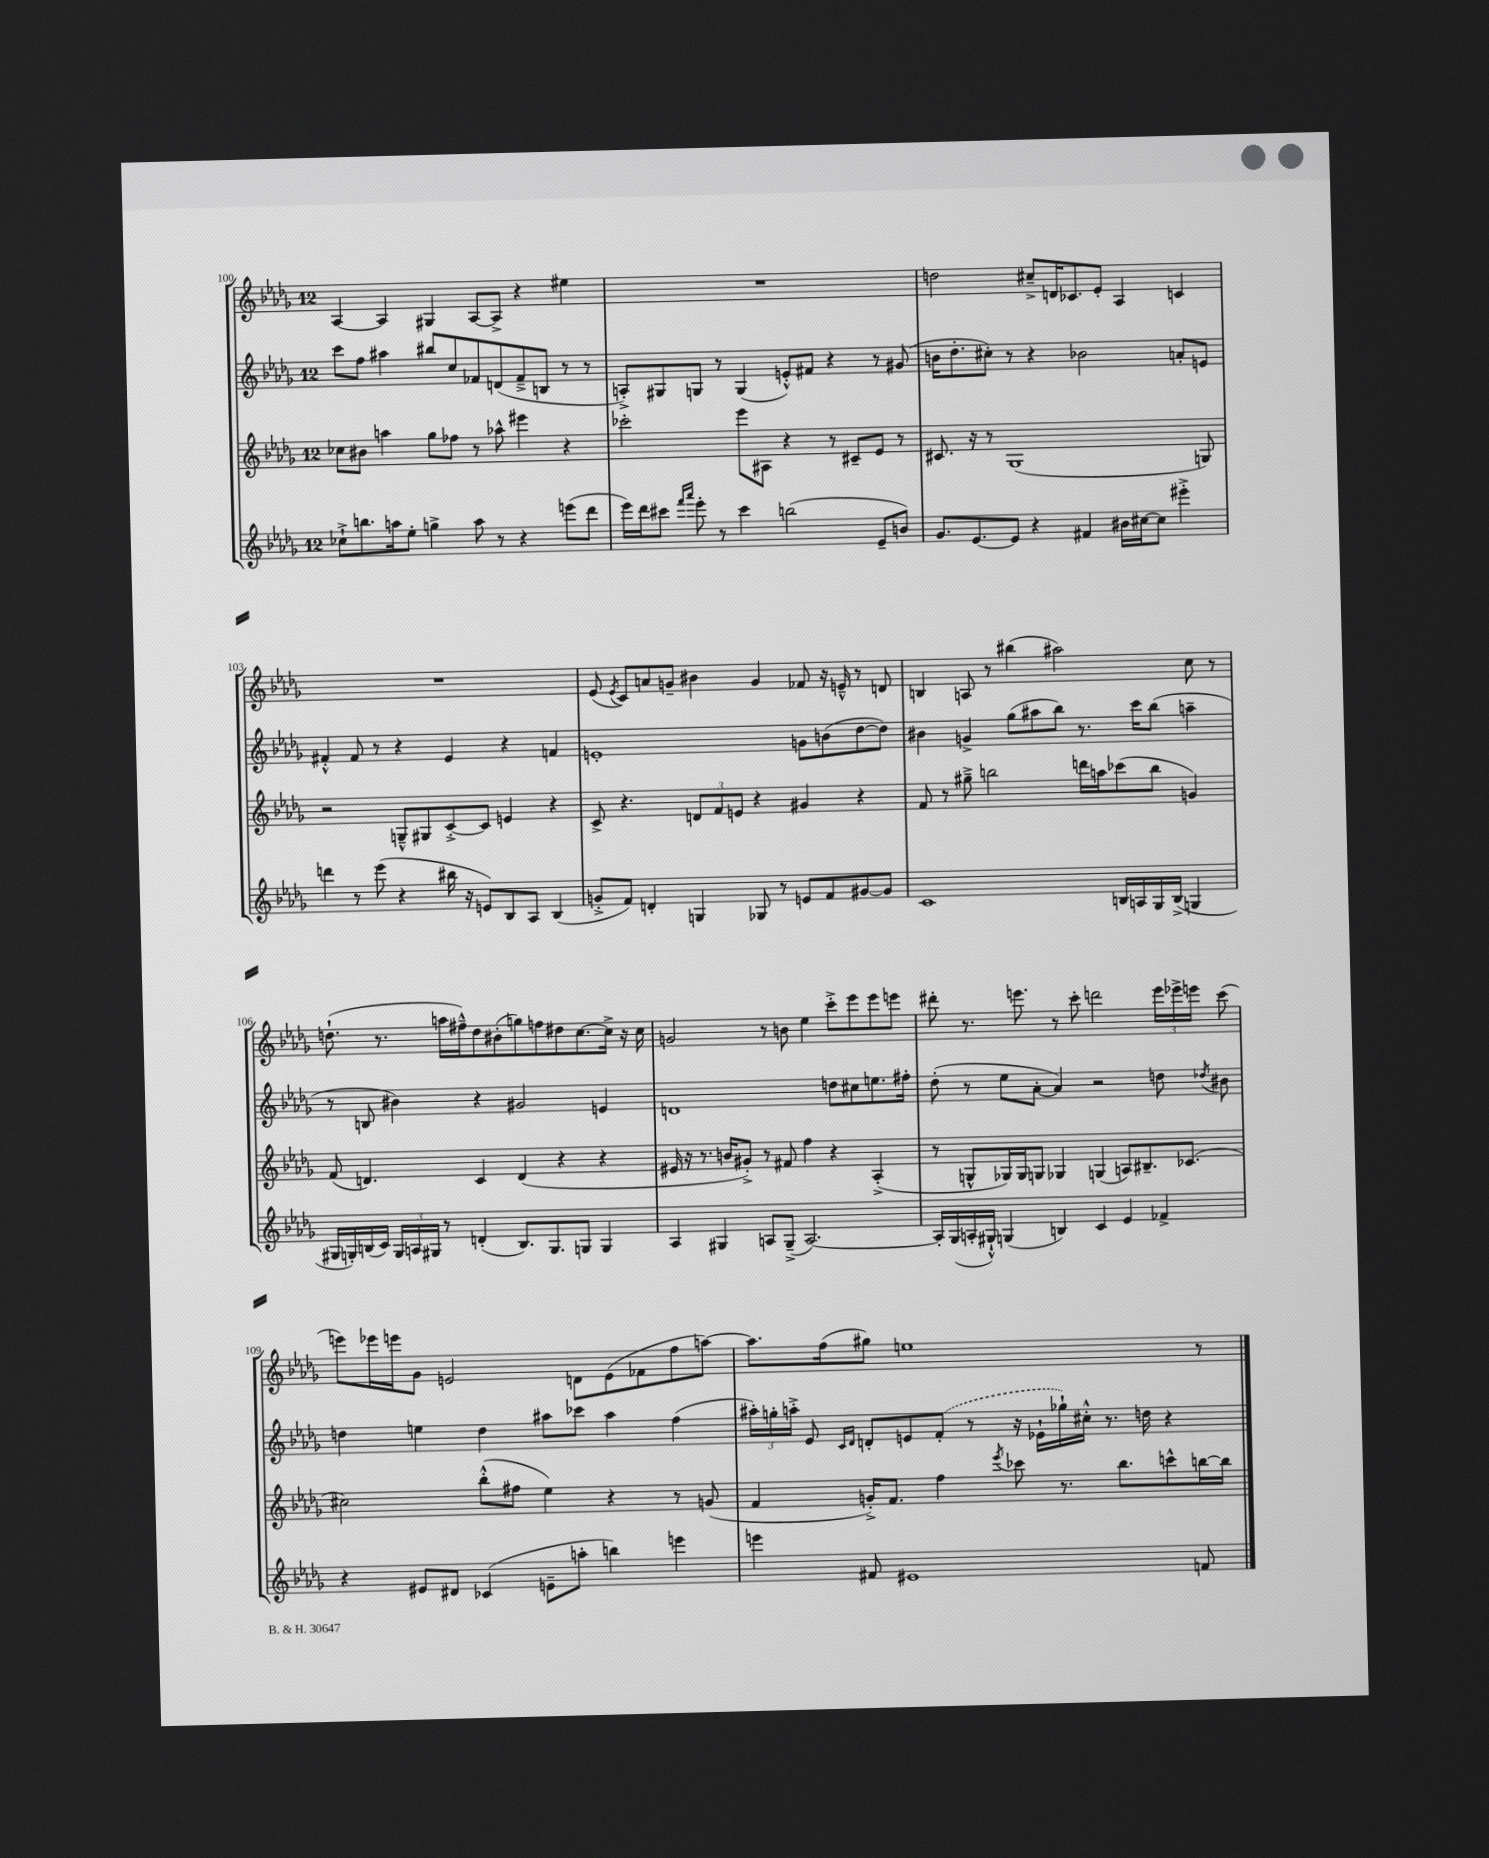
<<
\new StaffGroup <<
\new Staff = "s0" {
    \clef treble \key des \major \once \override Staff.TimeSignature.style = #'single-digit \time 12/8
    \autoBeamOff aes4~ aes4 gis4 aes8[~ aes8]-> r4 eis''4 |
    R1. |
    d''2 cis''8[---> d'16 ces'8. ees'8]-. aes4 c'4 |
    R1. |
    ees'8( \acciaccatura { ees'8 } c'8[) a'8 g'8]-- bis'4 g'4 fes'8 r16 e'16---^ r8 d'8 |
    b4 a8 r8 bis''4( ais''2) c''8 r8 |
    d''8.-!( r8. a''16[ fis''16---^) d''8 bis'8-.( g''8) f''8 dis''8 c''8.~ c''16]-> r16 c''16 |
    g'2 r8 b'8 ees''4 c'''8[-.-> ees'''8 ees'''8 e'''8] |
    dis'''8-. r8. e'''8. r8 c'''8-. d'''2 \tuplet 3/2 { e'''16[ ees'''16-> e'''16] } c'''8( |
    e'''8[) ees'''16 e'''16 ges'8] e'2 d'8[ e'8( fes'8 f''8 a''8]~) |
    a''8.[ f''16( gis''8]) e''1 r8 \bar "|." |
}
\new Staff = "s1" {
    \clef treble \key des \major \once \override Staff.TimeSignature.style = #'single-digit \time 12/8
    \autoBeamOff c'''8[ f''8] ais''4 bis''8[ c''8 fes'8 d'8( fes'8---> b8] r8 r8 |
    a8[-.->) gis8 g8] r8 g4( e'8[-.-^) fis'8] r4 r8 gis'8( |
    b'16[ des''8.-. cis''8]-.) r8 r4 bes'2 a'8[-. e'8] |
    fis'4-.-^ fis'8 r8 r4 ees'4 r4 f'4 |
    e'1-. g'8[ b'8( des''8~ des''8]) |
    bis'4 g'4-> ges''8[( ais''8 bes''8]) r8. c'''16[ bes''8]( a''4-- |
    r8 b8 bis'4) r4 gis'2 e'4 |
    d'1 d''8[ cis''8 e''8. fis''16]-. |
    des''8-.( r8 ees''8[ aes'8]~-. aes'4) r2 d''8 \acciaccatura { des''8 } bis'8 |
    d''4 e''4 d''4 ais''8[ ces'''8] ais''4 f''4( |
    \tuplet 3/2 { ais''16[-.) g''16-. a''16]-.-> } ees'8 \grace { c'16[ des'16] } d'8[-. e'8 \once \slurDashed f'8]-.( r8 r16 ees'16[-! ges''16-!) cis''16]-.-^ r8. d''16 r4 \bar "|." |
}
\new Staff = "s2" {
    \clef treble \key des \major \once \override Staff.TimeSignature.style = #'single-digit \time 12/8
    \autoBeamOff ces''8[ bis'8] a''4 ges''8[ fes''8] r8 aes''8-^ eis'''4 r4 |
    ces'''2-. ees'''8[ ais8] r4 r8 cis'8[-- ees'8] r8 |
    cis'8. r16 r8 ges1( g8) |
    r2 g8[---^ gis8 c'8~-.-> c'8] e'4 r4 |
    c'8-> r4. \tuplet 3/2 { d'8[ f'8 e'8] } r4 gis'4 r4 |
    f'8 r8 gis''8---> b''2 d'''16[ a''16 ces'''8( b''8] g'4) |
    f'8( d'4.) c'4 d'4( r4 r4 |
    eis'16 r16 r8. b'16[ gis'8]-.->) r8 fis'8 f''4 r4 aes4-.->( |
    r8 g8[-^ ges16) ges16 g8] ges4 g4( a8[) bis8.-- ces'8.]( |
    cis''2) bes''8[-.-^( fis''8] ees''4) r4 r8 g'8( |
    f'4 g'16[-.->) f'8.] f''4 \acciaccatura { ees'''8 } ces'''8 r8. bes''8.[ c'''8-^ b''16~ b''16] \bar "|." |
}
\new Staff = "s3" {
    \clef treble \key des \major \once \override Staff.TimeSignature.style = #'single-digit \time 12/8
    \autoBeamOff ces''8[-!-> b''8. a''16 ees''8]-. g''4-> a''8 r8 r4 e'''8[( des'''8] |
    ees'''16[) des'''16 cis'''8] \grace { f'''16[ aes'''16] } ees'''8-. r8 cis'''4 b''2( ees'8[-- b'8]) |
    ges'8.[ ees'8.~ ees'8] r4 fis'4 bis'16[ cis''16~ cis''8] eis'''4-.-> |
    d'''4 r8 ees'''8( r4 bis''16 r16 e'8[) bes8 aes8] bes4( |
    g'8[-.-> f'8]) d'4-. g4 ges8 r8 e'8[ f'8 gis'8~ gis'8] |
    c'1 b16[ a16 ges16 b16]->( g4 |
    gis16[ g16-.) b16( c'16]) \tuplet 3/2 { g16[ a16 gis16] } r8 d'4-.( b8.[) gis8. g8] g4 |
    aes4 gis4 a8[ gis8]--->( a2.~) |
    a16[-. ges16( a16-. gis16]-!-^) g4( b4) c'4 ees'4 fes'4-> |
    r4 eis'8[ dis'8] ces'4( e'8[-- a''8]-. b''4) e'''4 |
    e'''4 fis'8 eis'1 f'8 \bar "|." |
}
>>
>>
\layout { \context { \Score currentBarNumber = #100 } }
